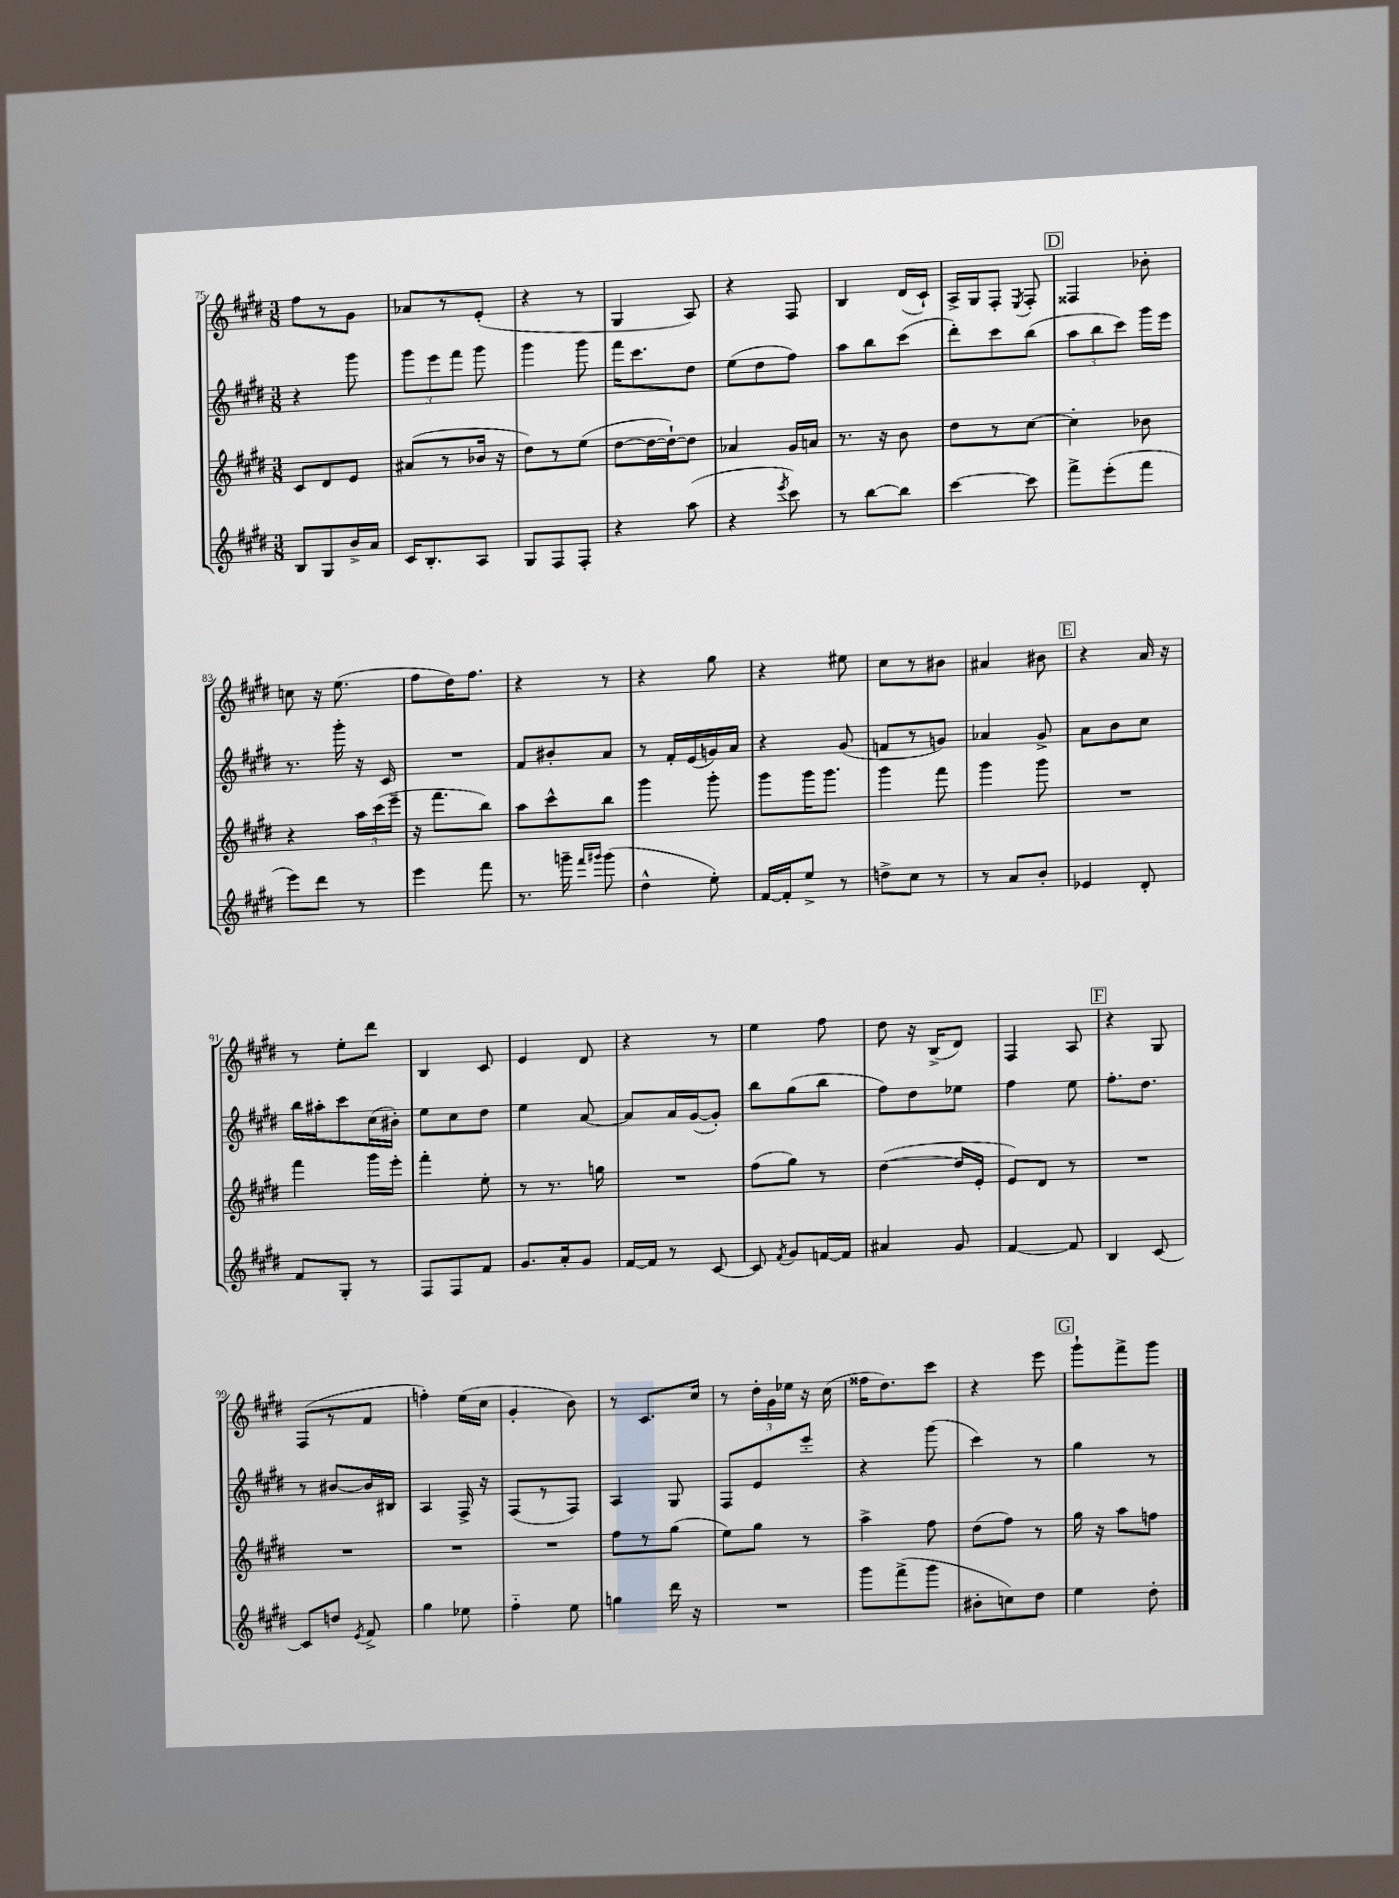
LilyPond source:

<<
\new StaffGroup <<
\new Staff = "s0" {
    \clef treble \key e \major \numericTimeSignature \time 3/8
    \autoBeamOff fis''8[ r8 gis'8] |
    aes'8[ r8 e'8]-.( |
    r4 r8 |
    gis4 a8) |
    r4 fis8 |
    b4 dis'16[( cis'16]-!) |
    a16[-> gis16 fis8]-. \acciaccatura { e8 } fis8-. |
    \mark \markup { \box "D" } fisis4 bes'8-. |
    c''8 r16 e''8.( |
    fis''8[ dis''16) fis''8.] |
    r4 r8 |
    r4 gis''8 |
    r4 eis''8 |
    cis''8[ r8 bis'8] |
    ais'4 bis'8 |
    \mark \markup { \box "E" } r4 a'16 r16 |
    r8 e''8[-. dis'''8] |
    b4 cis'8 |
    e'4 dis'8 |
    r4 r8 |
    e''4 fis''8 |
    dis''8 r16 b16[->( dis'8]) |
    fis4 a8 |
    \mark \markup { \box "F" } r4 gis8 |
    fis8[( r8 fis'8] |
    f''4-.) e''16[( cis''16] |
    gis'4-. b'8) |
    r8 cis'8.[ cis''16] |
    r8 \tuplet 3/2 { dis''16[-. gis'16 ees''16] } r16 cis''16( |
    fisis''16[ dis''8.) cis'''8] |
    r4 e'''8 |
    \mark \markup { \box "G" } gis'''8[-! fis'''8-> gis'''8] \bar "|." |
}
\new Staff = "s1" {
    \clef treble \key e \major \numericTimeSignature \time 3/8
    \autoBeamOff r4 gis'''8 |
    \tuplet 3/2 { gis'''8[ e'''8 fis'''8] } gis'''8 |
    gis'''4 gis'''8 |
    fis'''16[ cis'''8. dis''8] |
    e''8[( dis''8 fis''8]) |
    a''8[ b''8 cis'''8]( |
    dis'''8[-.) cis'''8 b''8]( |
    \mark \markup { \box "D" } \tuplet 3/2 { a''8[ b''8 cis'''8]) } gis'''16[ e'''16] |
    r8. gis'''16-. r16 cis'16 |
    R4. |
    fis'8[ bis'8-. a'8] |
    r8 fis'16[-. e'16( g'16) a'16] |
    r4 gis'8( |
    f'8[ r8 g'8]) |
    aes'4 gis'8-> |
    \mark \markup { \box "E" } a'8[ b'8 cis''8] |
    b''16[ ais''16-. cis'''8 cis''16( bis'16]-.) |
    e''8[ cis''8 dis''8] |
    e''4 a'8~ |
    a'8[ a'16 gis'16~( gis'8]-.) |
    b''8[ gis''8( b''8] |
    fis''8[) dis''8 ees''8] |
    fis''4 e''8 |
    \mark \markup { \box "F" } fis''8.[-. dis''8.] |
    r8 bis'8[~ bis'16 bis16] |
    a4 fis16-> r16 |
    fis8[( r8 fis8]) |
    a4 gis8 |
    fis8[ e'8 e'''8]-. |
    r4 gis'''8( |
    cis'''4) r8 |
    \mark \markup { \box "G" } gis''4 r8 \bar "|." |
}
\new Staff = "s2" {
    \clef treble \key e \major \numericTimeSignature \time 3/8
    \autoBeamOff cis'8[ dis'8 e'8] |
    ais'8[( r8 bes'16] r16 |
    dis''8[) r8 e''8]( |
    dis''8[~ dis''16~ dis''16~-!) dis''8] |
    aes'4 gis'16[ a'16] |
    r8. r16 b'8 |
    dis''8[ r8 cis''8]~ |
    \mark \markup { \box "D" } cis''4-. bes'8 |
    r4 \tuplet 3/2 { a''16[ cis'''16( e'''16]-- } |
    r16 fis'''8.[ b''8]) |
    a''8[ cis'''8-^ b''8] |
    gis'''4 gis'''8-. |
    gis'''8[ gis'''16 gis'''8.] |
    gis'''4 fis'''8 |
    gis'''4 gis'''8 |
    \mark \markup { \box "E" } R4. |
    fis'''4 gis'''16[ e'''16]-. |
    fis'''4-. e''8-. |
    r8 r8. g''16 |
    R4. |
    fis''8[( gis''8]) r8 |
    dis''4~( dis''16[ e'16]-. |
    e'8[) dis'8] r8 |
    \mark \markup { \box "F" } R4. |
    R4. |
    R4. |
    R4. |
    fis''8[ r8 gis''8]( |
    e''8[) gis''8] r8 |
    a''4-> fis''8 |
    dis''8[( fis''8]) r8 |
    \mark \markup { \box "G" } gis''16 r16 a''8[ f''8] \bar "|." |
}
\new Staff = "s3" {
    \clef treble \key e \major \numericTimeSignature \time 3/8
    \autoBeamOff b8[ gis8 b'16-> a'16] |
    cis'16[ b8.-. a8] |
    gis8[ fis8 fis8]-. |
    r4 a''8( |
    r4 \acciaccatura { e'''8 } cis'''8) |
    r8 b''8[~ b''8] |
    cis'''4~ cis'''8 |
    \mark \markup { \box "D" } fis'''8[-> e'''8-.( fis'''8] |
    e'''8[) dis'''8] r8 |
    e'''4 fis'''8 |
    r8. g'''16-- \grace { fis'''16[ gis'''16] } gis'''8( |
    dis''4-^ e''8-.) |
    fis'16[~ fis'16-. e''8]-> r8 |
    d''8[-> cis''8] r8 |
    r8 a'8[ b'8]-. |
    \mark \markup { \box "E" } ees'4 dis'8-. |
    fis'8[ gis8]-. r8 |
    fis8[ fis8 fis'8] |
    gis'8.[ a'16-. gis'8] |
    fis'16[~ fis'16] r8 cis'8~ |
    cis'8 \acciaccatura { fis'8 } gis'8[ f'16~ f'16] |
    ais'4 gis'8 |
    fis'4~ fis'8 |
    \mark \markup { \box "F" } b4 cis'8~ |
    cis'8[ d''8] \acciaccatura { e'8 } fis'8-> |
    gis''4 ees''8 |
    fis''4-_ e''8 |
    g''4 dis'''16 r16 |
    R4. |
    gis'''8[ fis'''8->( gis'''8] |
    bis'8[-. c''8) dis''8] |
    \mark \markup { \box "G" } e''4 dis''8-. \bar "|." |
}
>>
>>
\layout { \context { \Score currentBarNumber = #75 } }
